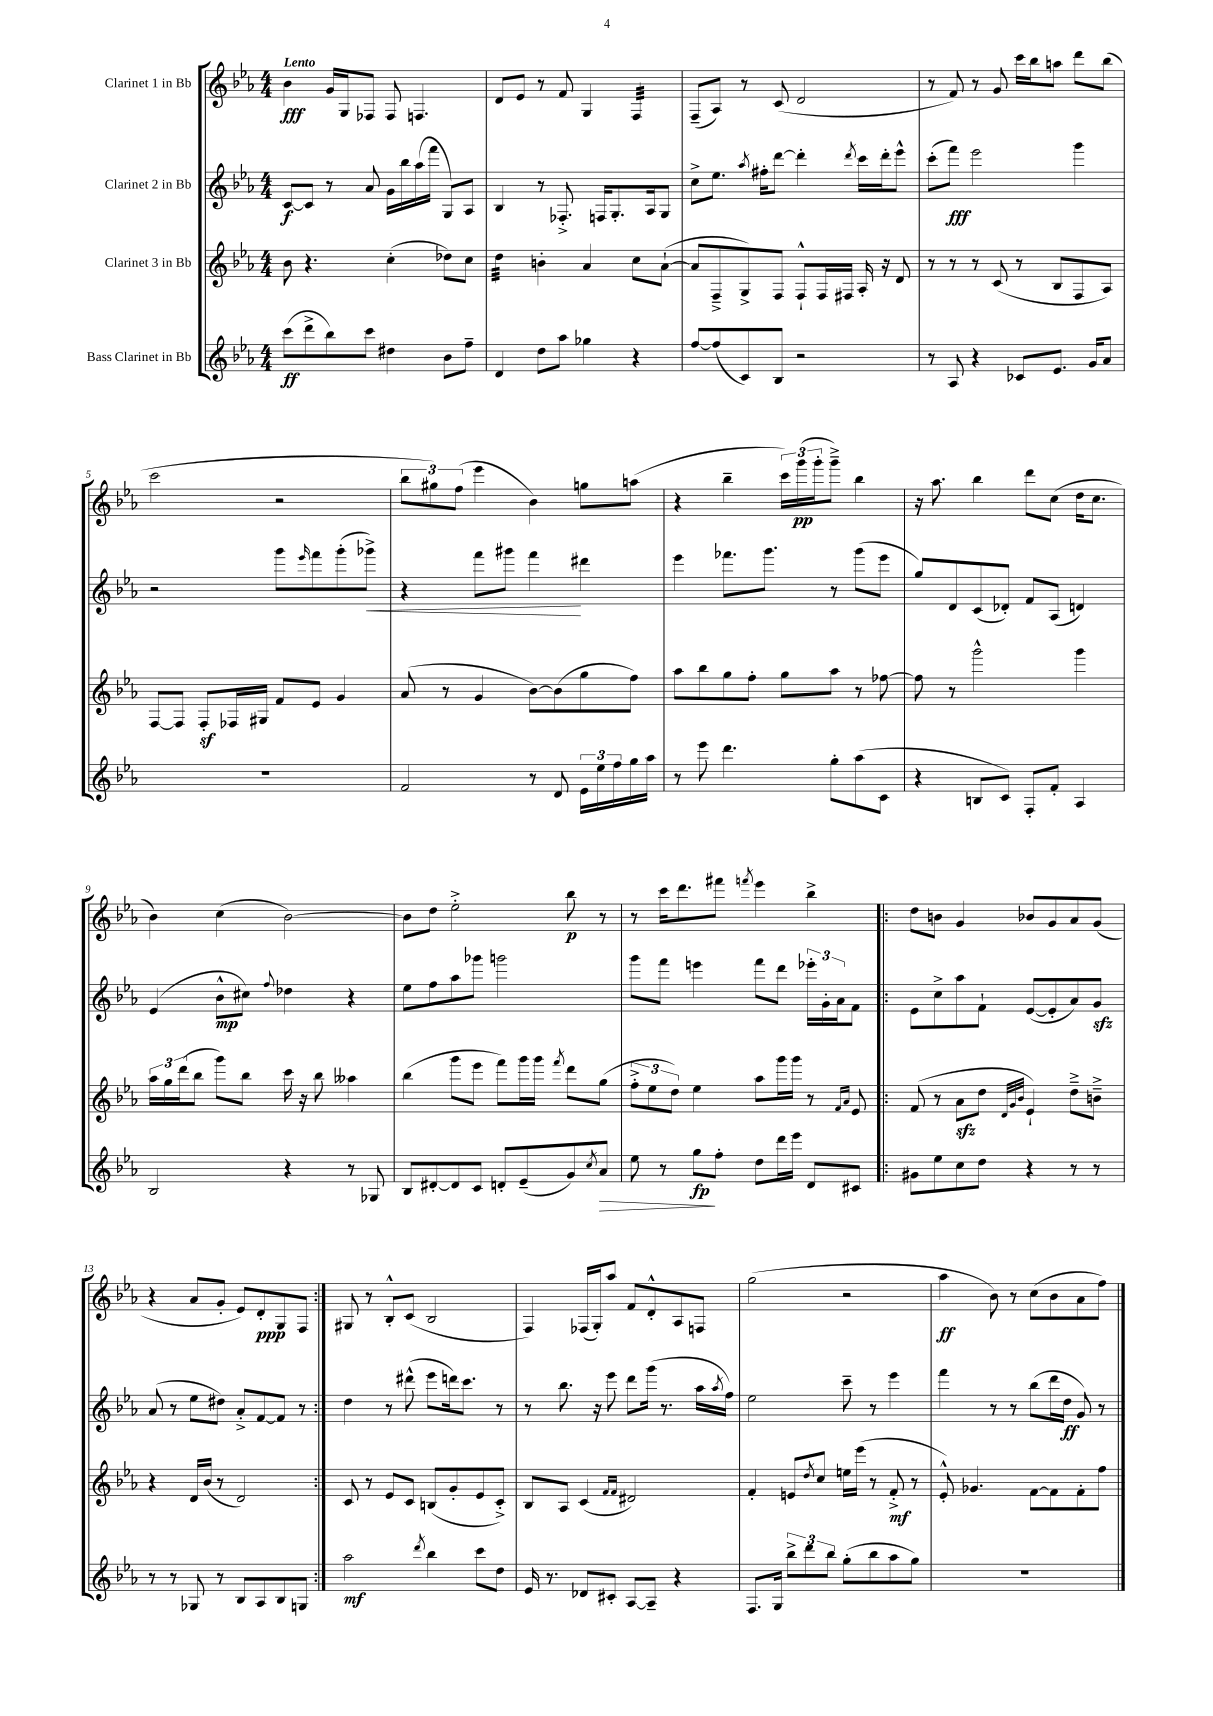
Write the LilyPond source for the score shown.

<<
\new StaffGroup <<
\new Staff = "s0" \with { instrumentName = "Clarinet 1 in Bb" } {
    \clef treble \key ees \major \numericTimeSignature \time 4/4 \tempo "Lento"
    bes'4\fff g'16 g16 fes8 fes8 f4. |
    d'8 ees'8 r8 f'8 g4 f4:32 |
    f8--( aes8) r8 c'8( d'2 |
    r8 f'8) r8 g'8 c'''16 bes''16 a''8 d'''8 bes''8( |
    c'''2 r2 |
    \tuplet 3/2 { bes''8 gis''8) f''8( } ees'''4 bes'4) g''8 a''8( |
    r4 bes''4-- \tuplet 3/2 { c'''16) g'''16\pp( g'''16-. } g'''8--->) bes''4 |
    r16 aes''8. bes''4 d'''8 c''8( d''16 c''8. |
    bes'4) c''4( bes'2~) |
    bes'8 d''8 ees''2-.-> bes''8\p r8 |
    r8 c'''16 d'''8. fis'''8 \acciaccatura { f'''8 } ees'''4 bes''4-> |
    \repeat volta 2 { d''8 b'8 g'4 bes'8 g'8 aes'8 g'8( |
    r4 aes'8 g'8-. ees'8) d'8-.\ppp g8 f8 | }
    gis8 r8 bes8-.-^ c'8( bes2 |
    f4) fes16( g16-.) aes''8 f'8 d'8-.-^ aes8 f8 |
    g''2( r2 |
    aes''4\ff bes'8) r8 c''8( bes'8 aes'8 f''8) \bar "|." |
}
\new Staff = "s1" \with { instrumentName = "Clarinet 2 in Bb" } {
    \clef treble \key ees \major \numericTimeSignature \time 4/4
    c'8~\f c'8 r8 aes'8 g'16 bes''16 aes''16( f'''16 g8) aes8 |
    bes4 r8 fes8.-.-> f16 g8.-. aes16 g8 |
    c''8-> ees''8. \acciaccatura { aes''8 } fis''16-. d'''8~ d'''4-. \acciaccatura { d'''8 } c'''16 d'''16-. ees'''8-^ |
    c'''8-.( f'''8\fff) ees'''2 g'''4 |
    r2 g'''8 \grace { ees'''16 } f'''8 g'''8-.( ges'''8->\<) |
    r4 f'''8 gis'''8 f'''4\! dis'''4 |
    ees'''4 fes'''8. g'''8. r8 g'''8( ees'''8 |
    g''8) d'8 c'8( des'8-.) f'8 aes8( d'4) |
    ees'4( bes'8-^\mp cis''8) \appoggiatura { f''8 } des''4 r4 |
    ees''8 f''8 aes''8 ges'''8 g'''2 |
    g'''8 f'''8 e'''4 f'''8 d'''8 \tuplet 3/2 { ees'''16-. g'16-. aes'16 } f'8 |
    \repeat volta 2 { ees'8 c''8-> aes''8 f'8-! ees'8~( ees'8-. aes'8) g'8\sfz |
    aes'8( r8 ees''8 dis''8) aes'8-.-> f'8~ f'8 r8 | }
    d''4 r8 dis'''8-^( ees'''8 d'''16) c'''8. r8 |
    r8 bes''8. r16 ees'''8 d'''8 g'''16( r8. aes''16 \acciaccatura { aes''8 } f''16) |
    ees''2 c'''8-- r8 ees'''4 |
    f'''4 r8 r8 bes''8( d'''16 d''16\ff g'8) r8 \bar "|." |
}
\new Staff = "s2" \with { instrumentName = "Clarinet 3 in Bb" } {
    \clef treble \key ees \major \numericTimeSignature \time 4/4
    bes'8 r4. c''4-.( des''8) c''8 |
    d''4:32 b'4-. aes'4 c''8 aes'8~-!( |
    aes'8 f8---> g8->) f8 f8-!-^ f16 fis16 aes16-. r16 d'8 |
    r8 r8 r8 c'8( r8 bes8 f8 aes8) |
    f8~ f8 f8-.\sf fes16 gis16 f'8 ees'8 g'4 |
    aes'8( r8 g'4 bes'8~) bes'8( g''8 f''8) |
    aes''8 bes''8 g''8 f''8-. g''8 aes''8 r8 fes''8~ |
    fes''8 r8 g'''2-^ g'''4 |
    \tuplet 3/2 { aes''16 g''16 d'''16( } bes''8 g'''8) bes''8 c'''16 r16 bes''8 aeses''4 |
    bes''4( g'''8 ees'''8 f'''8) g'''16 g'''16 \acciaccatura { f'''8 } d'''8 g''8( |
    \tuplet 3/2 { f''8-.-> ees''8 d''8) } ees''4 aes''8 g'''16 g'''16 r8 \grace { f'16 aes'16 } ees'8 |
    \repeat volta 2 { f'8( r8 aes'8\sfz d''8 \grace { d'32 g'32 bes'32 } ees'4-!) d''8---> b'8---> |
    r4 d'16 bes'16( r8 d'2) | }
    c'8 r8 ees'8 c'8 b8( g'8-. ees'8 c'8-.->) |
    bes8 aes8 c'4( \grace { f'16 f'16 } dis'2) |
    f'4-. e'8 \acciaccatura { d''8 } c''8 e''16 ees'''16( r8 f'8-.->\mf r8 |
    ees'8-.-^) ges'4. f'8~ f'8 f'8-. f''8 \bar "|." |
}
\new Staff = "s3" \with { instrumentName = "Bass Clarinet in Bb" } {
    \clef treble \key ees \major \numericTimeSignature \time 4/4
    c'''8\ff( d'''8-> bes''8) c'''8 dis''4 bes'8 f''8-- |
    d'4 d''8 aes''8 ges''4 r4 |
    f''8~ f''8( c'8) bes8 r2 |
    r8 aes8 r4 ces'8 ees'8. g'16 aes'8 |
    R1 |
    f'2 r8 d'8 \tuplet 3/2 { ees'16 ees''16 f''16 } g''16 aes''16 |
    r8 ees'''8 d'''4. g''8-. aes''8( c'8 |
    r4 b8 c'8) f8-. f'8-. aes4 |
    bes2 r4 r8 ges8 |
    bes8 dis'8~-. dis'8 c'8 d'8-. ees'8--( g'8) \acciaccatura { c''8 } aes'8\> |
    ees''8 r8 g''8\fp\! f''8-. d''8 d'''16 ees'''16 d'8 cis'8 |
    \repeat volta 2 { gis'8 ees''8 c''8 d''8 r4 r8 r8 |
    r8 r8 ges8 r8 bes8 aes8 bes8 g8 | }
    aes''2\mf \acciaccatura { d'''8 } bes''4 c'''8 d''8 |
    ees'16 r8. des'8 cis'8-. aes8~ aes8-- r4 |
    f8. g16 \tuplet 3/2 { bes''8-> d'''8 bes''8 } g''8-.( bes''8 aes''8 g''8) |
    R1 \bar "|." |
}
>>
>>
